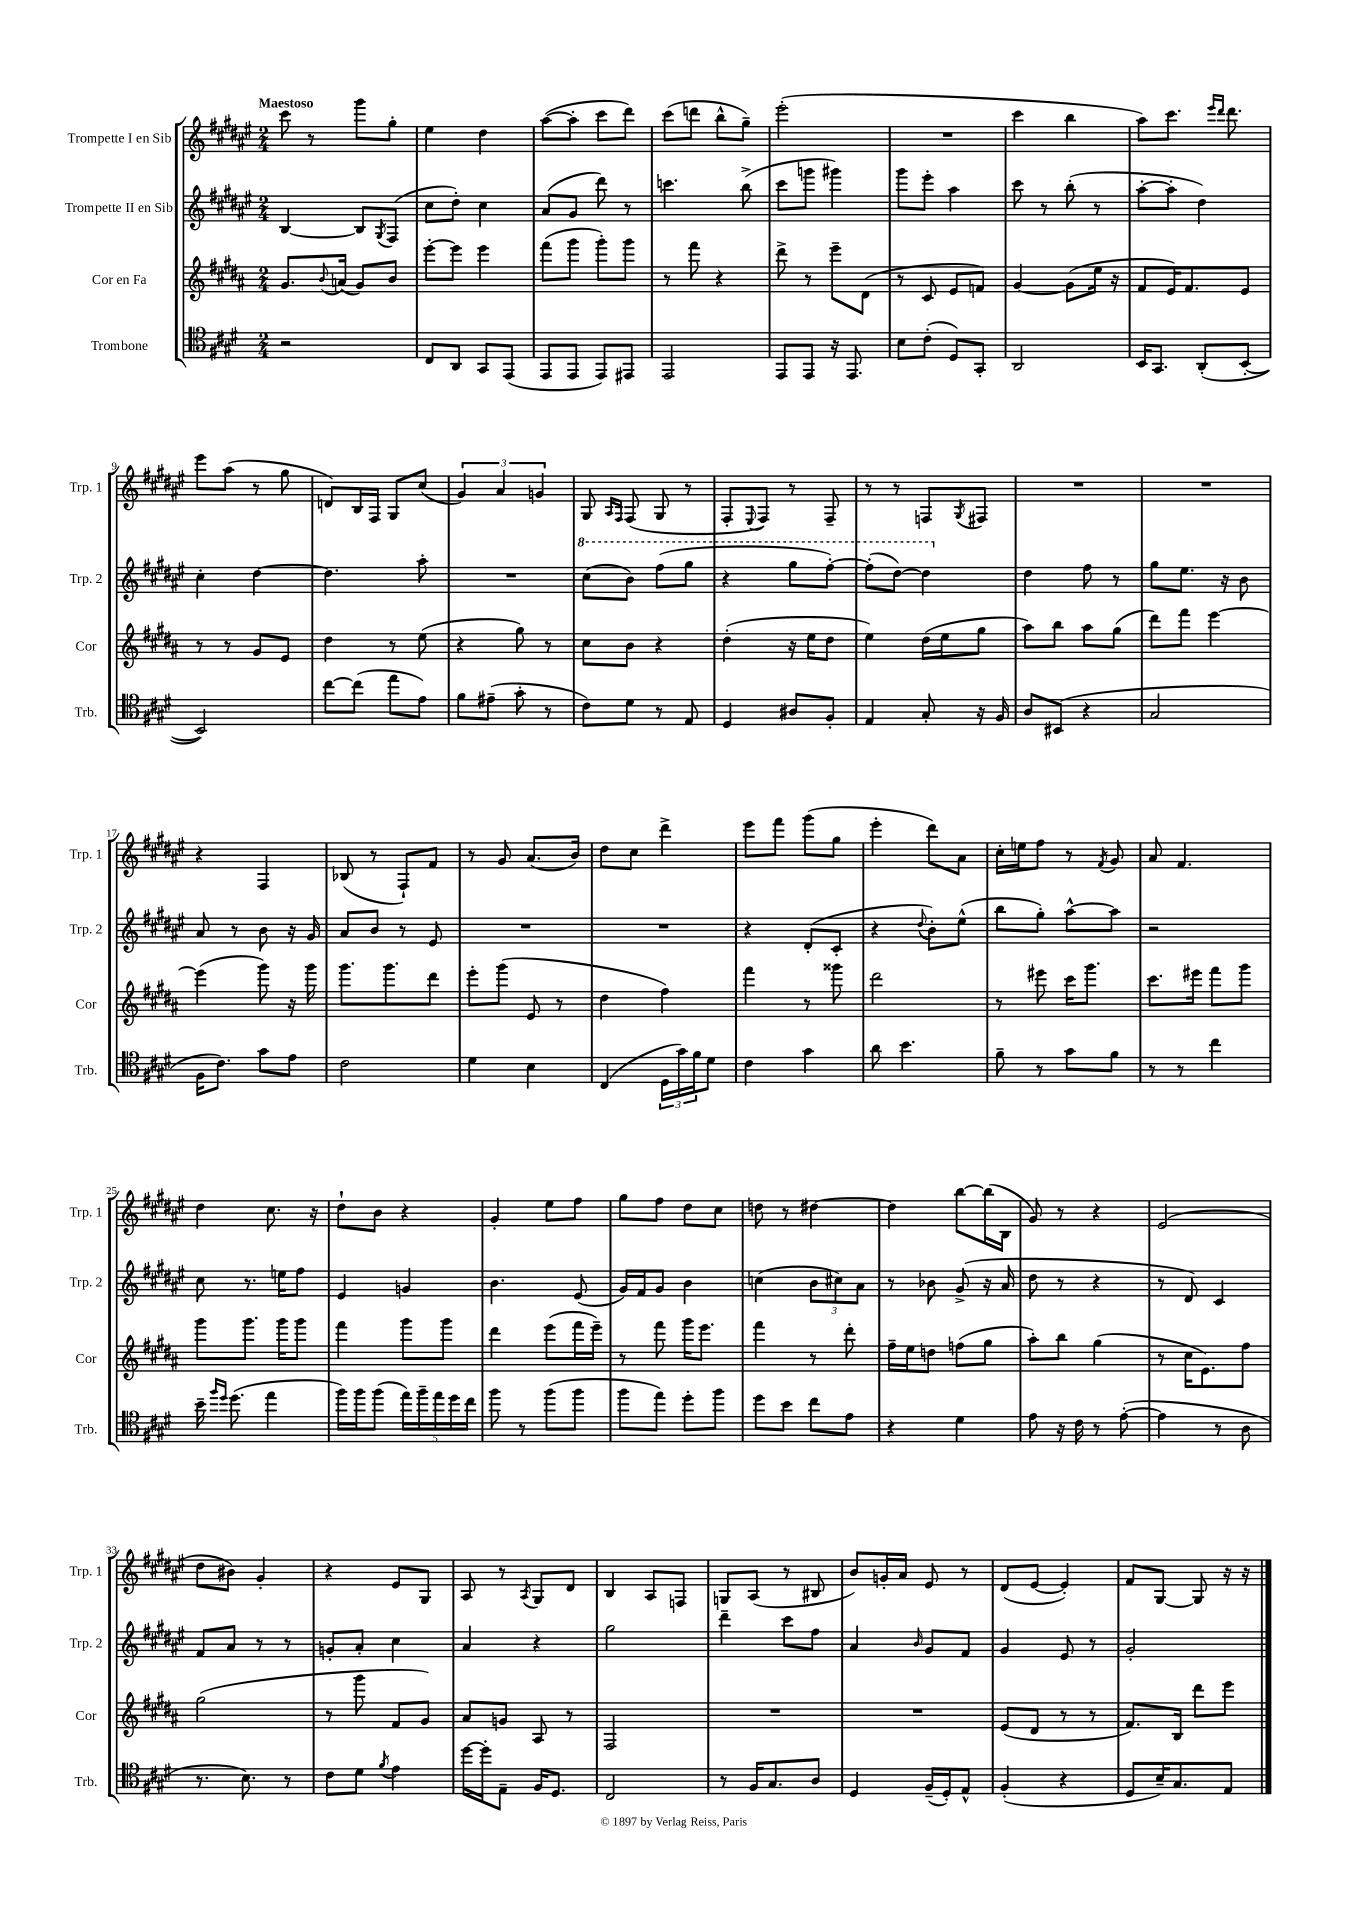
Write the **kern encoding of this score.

**kern	**kern	**kern	**kern
*staff4	*staff3	*staff2	*staff1
*clefC4	*clefG2	*clefG2	*clefG2
*k[f#c#g#d#]	*k[f#c#g#d#a#]	*k[f#c#g#d#a#e#]	*k[f#c#g#d#a#e#]
*M2/4	*M2/4	*M2/4	*M2/4
2r	8.g#	[4B	8ccc#
.	.	.	8r
.	8qqb	.	.
.	(16a	.	.
.	8g#)	8B]	8ggg#
.	.	8qG#	.
.	8b	(8F#	8gg#'
=	=	=	=
8C#	[8eee'	8cc#	4ee#
8AA	8eee]	8dd#')	.
8GG#	4eee	4cc#	4dd#
(8EE	.	.	.
=	=	=	=
8EE	(8fff#	(8a#	([8aa#
8EE	8ggg#	8g#	8aa#']
8EE)	8ggg#')	8ddd#)	8ccc#
8EE#	8ggg#	8r	8ddd#)
=	=	=	=
2EE	8r	4.ccc	(8ccc#
.	8fff#	.	8ddd
.	4r	.	8bb^^
.	.	(8bb^	8gg#~)
=	=	=	=
8EE	8ddd#^	8ccc#	(2eee#'
8EE	8r	8ggg	.
16r	8eee~	4ggg#)	.
8.EE	.	.	.
.	(8d#	.	.
=	=	=	=
8B	8r	8ggg#	2r
(8c#'	8c#	8eee#'	.
8D#)	8e	4aa#	.
8GG#'	8f)	.	.
=	=	=	=
2AA	[4g#	8ccc#	4ccc#
.	.	8r	.
.	(8g#]	(8bb'	4bb
.	16ee	8r	.
.	16r	.	.
=	=	=	=
16BB	8f#	[8aa#'	8aa#)
8.GG#	.	.	.
.	16e)	8aa#']	8.ccc#
.	8.f#	.	.
(8AA'	.	4dd#)	.
.	.	.	16qqeee#
.	.	.	16qqddd#
.	.	.	8.ddd#
[8BB'	8e	.	.
=	=	=	=
2BB])	8r	4cc#'	8eee#
.	8r	.	(8aa#
.	8g#	[4dd#	8r
.	8e	.	8gg#
=	=	=	=
[8cc#	4dd#	4.dd#]	8d)
(8cc#]	.	.	16B
.	.	.	16F#
8ee	8r	.	8G#
8e)	(8ee	8aa#'	(8cc#
=	=	=	=
8f#	4r	2r	6g#)
(8e#~	.	.	.
.	.	.	6a#
8g#'	8gg#)	.	.
.	.	.	6g
8r	8r	.	.
=	=	=	=
8c#)	8cc#	(8ccc#	8G#
.	.	.	16qqA#
.	.	.	16qqF#
8d#	8b	8bb)	(8F#
8r	4r	(8fff#	8G#
8E	.	8ggg#	8r
=	=	=	=
4D#	(4dd#'	4r	8F#'
.	.	.	8qqE#
.	.	.	8F#)
8A#	16r	8ggg#	8r
.	16ee	.	.
8F#'	8dd#	[8fff#')	8F#~
=	=	=	=
4E	4ee)	(8fff#']	8r
.	.	[8ddd#)	8r
8G#'	(16dd#	4ddd#]	8F
.	16ee	.	.
.	.	.	8qG#
16r	8gg#	.	8F#
16F#	.	.	.
=	=	=	=
8A	8aa#)	4dd#	2r
(8BB#	8bb	.	.
4r	8aa#	8ff#	.
.	(8gg#	8r	.
=	=	=	=
2G#	8ddd#)	8gg#	2r
.	8fff#	8.ee#	.
.	[4eee	.	.
.	.	16r	.
.	.	8b	.
=	=	=	=
16F#	(4eee]	8a#	4r
8.c#)	.	.	.
.	.	8r	.
8g#	8ggg#)	8b	4F#
8e	16r	16r	.
.	16ggg#	16g#	.
=	=	=	=
2c#	8.ggg#	8a#	(8B-
.	.	8b	8r
.	8.ggg#	.	.
.	.	8r	8F#`)
.	8ddd#	8e#	8f#
=	=	=	=
4d#	8eee'	2r	8r
.	(8ggg#	.	8g#
4B	8e	.	(8.a#
.	8r	.	.
.	.	.	16b)
=	=	=	=
(4C#	4dd#	2r	8dd#
.	.	.	8cc#
24D#	4ff#)	.	4ddd#^
24g#)	.	.	.
24f#	.	.	.
8d#	.	.	.
=	=	=	=
4c#	4fff#	4r	8eee#
.	.	.	8fff#
4g#	8r	(8d#'	(8ggg#
.	8ggg##	8c#'	8gg#
=	=	=	=
8a	2ddd#	4r	4eee#'
4.b	.	.	.
.	.	8qqdd#	.
.	.	8b')	8ddd#)
.	.	(8ee#^^	8a#
=	=	=	=
8f#~	8r	8bb	16cc#'
.	.	.	16ee
8r	8eee#	8gg#')	8ff#
8g#	16ccc#	[8aa#^^	8r
.	8.ggg#	.	.
.	.	.	8qf#
8f#	.	8aa#]	8g#
=	=	=	=
8r	8.ccc#	2r	8a#
8r	.	.	4.f#
.	16eee#	.	.
4cc#	8fff#	.	.
.	8ggg#	.	.
=	=	=	=
16b~	8ggg#	8cc#	4dd#
16qqff#	.	.	.
16qqdd#	.	.	.
(8.dd#	.	.	.
.	8.ggg#	8.r	.
4ee	.	.	8.cc#
.	16ggg#	16ee	.
.	8ggg#	8ff#	.
.	.	.	16r
=	=	=	=
16ff#)	4fff#	4e#	8dd#`
16ff#	.	.	.
(8ff#	.	.	8b
20ee)	8ggg#	4g	4r
20ff#~	.	.	.
20ee	.	.	.
.	8ggg#	.	.
20dd#	.	.	.
20cc#	.	.	.
=	=	=	=
8ff#	4ddd#	4.b	4g#'
8r	.	.	.
(8ff#	(8eee	.	8ee#
8ff#	16fff#	(8e#	8ff#
.	16eee~)	.	.
=	=	=	=
8ff#	8r	16g#)	8gg#
.	.	16f#	.
8ee)	8fff#	8g#	8ff#
8dd#'	16ggg#	4b	8dd#
.	8.eee	.	.
8ff#	.	.	8cc#
=	=	=	=
8dd#	4fff#	(4cc	8dd
8b	.	.	8r
8cc#	8r	12b	[4dd#
.	.	12cc#)	.
8e	8ddd#'	.	.
.	.	12a#	.
=	=	=	=
4r	16ff#~	8r	4dd#]
.	16ee	.	.
.	8dd	8b-	.
4d#	(8ff	(8g#^	[8bb
.	8gg#	16r	(16bb]
.	.	16a#	16B
=	=	=	=
8e	8aa#')	8dd#	8g#)
16r	8bb	8r	8r
16c#	.	.	.
8r	(4gg#	4r	4r
([8e'	.	.	.
=	=	=	=
4e]	8r	8r	(2e#
.	16cc#	8d#)	.
.	8.e)	.	.
8r	.	4c#	.
8A	8ff#	.	.
=	=	=	=
8.r	(2gg#	8f#	8dd#
.	.	8a#	8b#)
8.B)	.	.	.
.	.	8r	4g#'
8r	.	8r	.
=	=	=	=
8c#	8r	8g'	4r
8d#	8ggg#	8a#'	.
8qf#	.	.	.
4e	8f#	4cc#	8e#
.	8g#)	.	8G#
=	=	=	=
[16dd#	8a#	4a#	8A#
16dd#']	.	.	.
8E~	8g	.	8r
.	.	.	8qA#
16F#	8A#	4r	8G#
8.D#	.	.	.
.	8r	.	8d#
=	=	=	=
2C#	2F#	2gg#	4B
.	.	.	8A#
.	.	.	8F
=	=	=	=
8r	2r	4ddd#~	8G
16F#	.	.	(8A#
8.G#	.	.	.
.	.	8ccc#	8r
8A	.	8ff#	8B#
=	=	=	=
4D#	2r	4a#	8b)
.	.	.	16g'
.	.	.	16a#
.	.	16qqb	.
(16F#~	.	8g#	8e#
16D#')	.	.	.
8E^^	.	8f#	8r
=	=	=	=
(4F#'	(8e	4g#	(8d#
.	8d#	.	[8e#
4r	8r	8e#	4e#'])
.	8r	8r	.
=	=	=	=
8D#	8.f#)	2g#'	8f#
16B~)	.	.	[8G#
8.G#	16B	.	.
.	8ddd#	.	8G#]
8E	8eee	.	16r
.	.	.	16r
==	==	==	==
*-	*-	*-	*-
